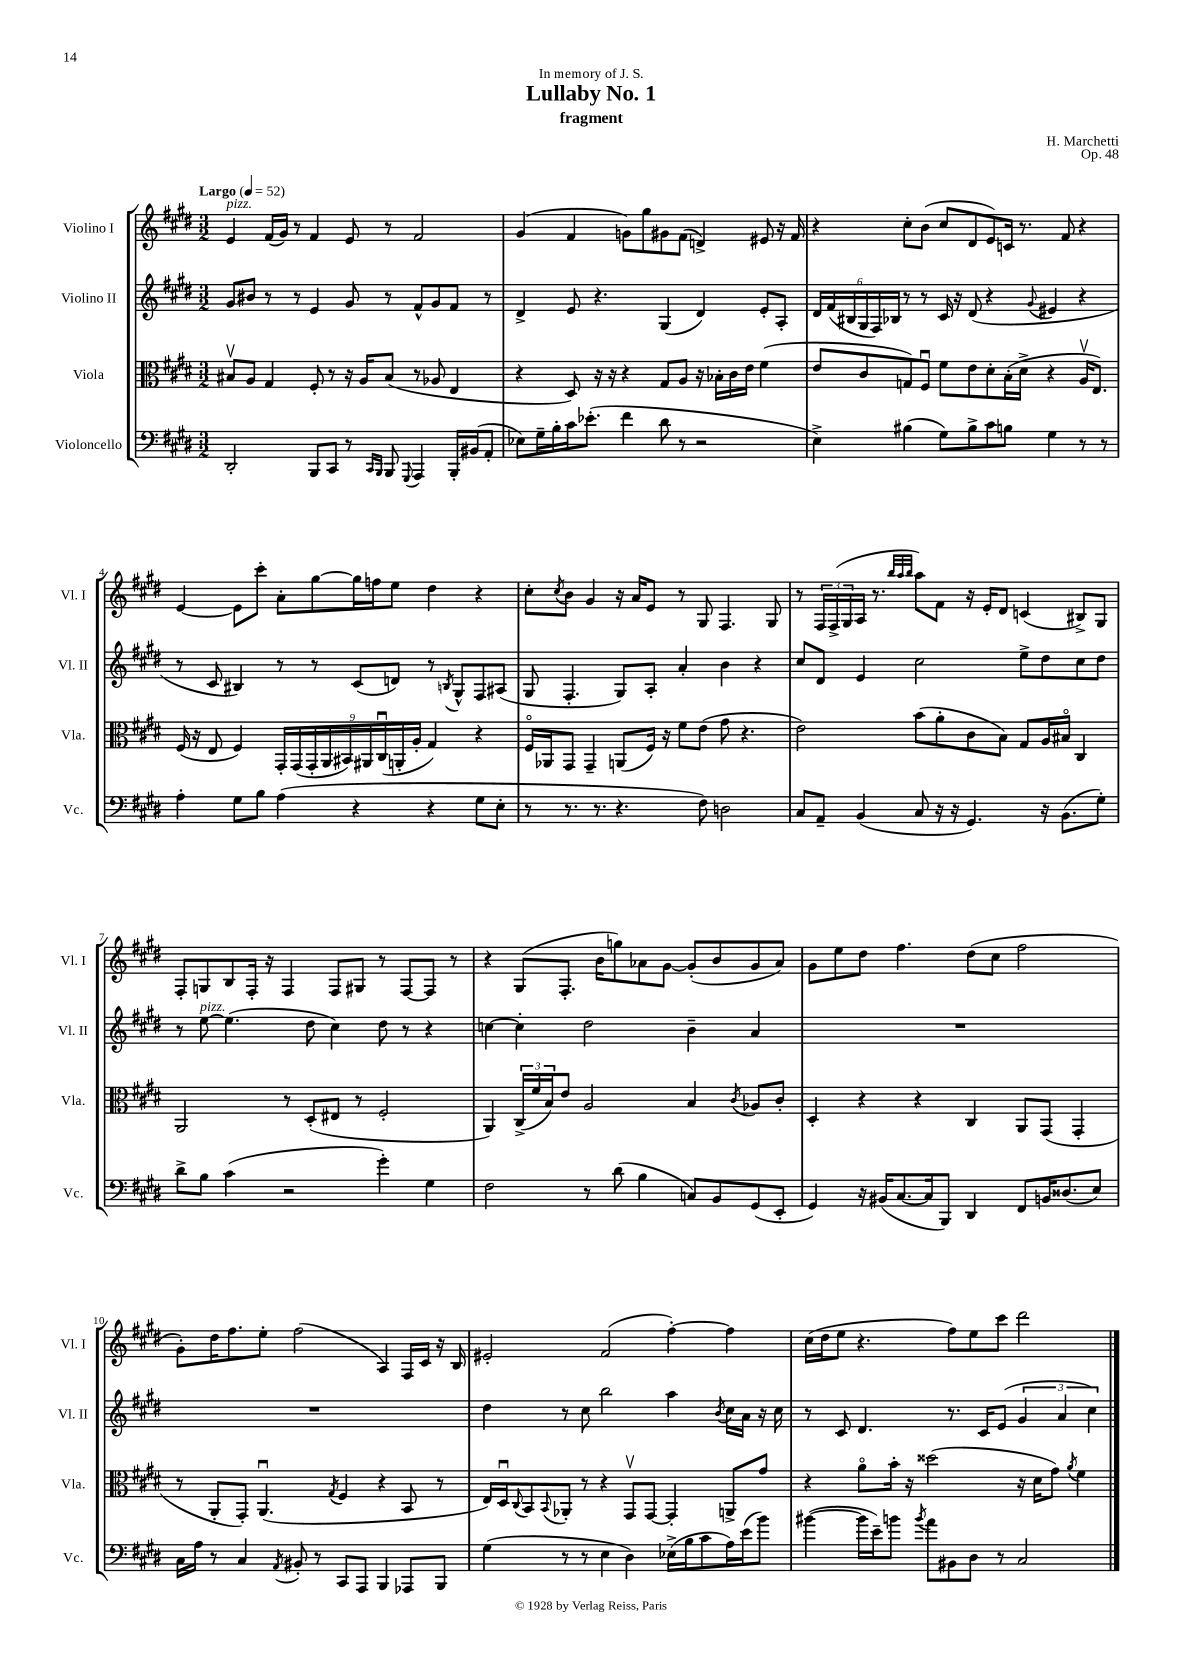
\header { title = "Lullaby No. 1" composer = "H. Marchetti" subtitle = "fragment" dedication = "In memory of J. S." opus = "Op. 48" }
<<
\new StaffGroup <<
\new Staff = "s0" \with { instrumentName = "Violino I" shortInstrumentName = "Vl. I" } {
    \clef treble \key e \major \numericTimeSignature \time 3/2 \tempo "Largo" 4 = 52
    e'4^\markup { \italic "pizz." } fis'16( gis'16) r8 fis'4 e'8 r8 fis'2 |
    gis'4( fis'4 g'8) gis''8 gis'8 fis'8( d'4->) eis'8 r16 fis'16 |
    r4 cis''8-. b'8( cis''8 dis'8 e'8) c'16 r8. fis'8 r4 |
    e'4~ e'8 cis'''8-. a'8-. gis''8~ gis''16 f''16 e''8 dis''4 r4 |
    cis''8-. \acciaccatura { cis''8 } b'8 gis'4 r16 a'16 e'8 r8 gis8 fis4. gis8 |
    r8 \tuplet 3/2 { fis16 fis16->( gis16 } a16 r8. \grace { b''32 a''32 b''32 } a''8) fis'8 r16 e'16-. dis'8 c'4( bis8->) gis8 |
    fis8-. g8 b8 fis16-. r16 fis4 fis8 gis8 r8 fis8~ fis8 r8 |
    r4 gis8( fis8.-. b'16 g''8) aes'8 gis'8~ gis'8-.( b'8 gis'8 aes'8) |
    gis'8 e''8 dis''8 fis''4. dis''8( cis''8 fis''2 |
    gis'8-.) dis''16 fis''8. e''8-. fis''2( a4) fis16 cis'16 r16 b16 |
    eis'2-. fis'2( fis''4~-.) fis''4 |
    cis''16( dis''16 e''8 r4. fis''8) e''8 cis'''8 dis'''2 \bar "|." |
}
\new Staff = "s1" \with { instrumentName = "Violino II" shortInstrumentName = "Vl. II" } {
    \clef treble \key e \major \numericTimeSignature \time 3/2
    gis'8 bis'8 r8 r8 e'4 gis'8 r8 fis'8-^ gis'8 fis'8 r8 |
    dis'4-> e'8 r4. gis4( dis'4) e'8-. a8-. |
    \tuplet 6/4 { dis'16 fis'16( bis16 gis16 fis16) bes16 } r8 r8 cis'16 r16 dis'8( r4 \appoggiatura { gis'8 } eis'4 r4 |
    r8 cis'8 bis4) r8 r8 cis'8( d'8) r8 \acciaccatura { b8 } gis8-^ fis8 ais8( |
    gis8 fis4.-. gis8) a8-. a'4-. b'4 r4 |
    cis''8 dis'8 e'4 cis''2 e''8-> dis''8 cis''8 dis''8 |
    r8 e''8~^\markup { \italic "pizz." } e''4.( dis''8 cis''4) dis''8 r8 r4 |
    c''4~ c''4-. dis''2 b'4-- a'4 |
    R1. |
    R1. |
    dis''4 r8 cis''8 b''2 a''4 \acciaccatura { b'8 } cis''16 a'16 r16 cis''16 |
    r8 cis'8 dis'4. r8. cis'16 e'8( \tuplet 3/2 { gis'4 a'4 cis''4) } \bar "|." |
}
\new Staff = "s2" \with { instrumentName = "Viola" shortInstrumentName = "Vla." } {
    \clef alto \key e \major \numericTimeSignature \time 3/2
    bis8\upbow a8 gis4 fis8-. r8 r16 a16 bis8( r8 aes8 e4 |
    r4 dis8) r16 r16 r4 gis8 a8 r16 bes16-. cis'16 e'16 fis'4( |
    e'8 cis'8 g8) fis8\downbow fis'8 e'8 dis'8-. b16-.( dis'16-> r4 a16\upbow e8.) |
    fis16( r16 e8 fis4) \tuplet 9/8 { gis,16-. gis,16( gis,16-. a,16 bis,16) ais,16 cis16\downbow( a,16-. a16-. } gis4) r4 |
    fis16\flageolet aes,16 gis,8 gis,4-- a,8( fis16) r16 fis'8 e'8( gis'8 r4. |
    e'2) b'8( a'8-. cis'8 b8) gis8 a16 bis16\flageolet cis4 |
    a,2 r8 dis8-.( eis8 r8 fis2-. |
    a,4) \tuplet 3/2 { cis16->( fis'16 b16) } e'8 a2 b4 \acciaccatura { cis'8 } aes8 cis'8-. |
    dis4-. r4 r4 cis4 a,8 gis,8( gis,4-. |
    r8 a,8-. gis,8-.) a,4.\downbow( \acciaccatura { gis8 } fis4 r4 b,8 r8 |
    e16) dis16\downbow \appoggiatura { cis8 } b,8 \appoggiatura { b,8 } aes,8-. r8 r4 gis,8\upbow gis,8~ gis,4-. a,8-> gis'8 |
    r4 a'8\flageolet b'16-. r16 disis''2( r16 dis'16 gis'8) \acciaccatura { a'8 } fis'4 \bar "|." |
}
\new Staff = "s3" \with { instrumentName = "Violoncello" shortInstrumentName = "Vc." } {
    \clef bass \key e \major \numericTimeSignature \time 3/2
    dis,2-. b,,8 cis,8 r8 \grace { cis,16 b,,16 } b,,8 \appoggiatura { gis,,8 } a,,4 b,,16-. bis,16( a,8-. |
    ees8) gis16-- b16-. cis'16 ees'8.-.( fis'4 dis'8 r8 r2 |
    e4->) bis4( gis8) bis8-> cis'8 b8 gis4 r8 r8 |
    a4-. gis8 b8 a4( r4 r4 gis8 e8-. |
    r8 r8. r8. r4. fis8) d2 |
    cis8 a,8-- b,4( cis8 r16 r16 gis,4.) r16 b,8.( gis8-.) |
    dis'8-> b8 cis'4( r2 gis'4-.) gis4 |
    fis2 r8 dis'8( b4 c8) b,8 gis,8( e,8-. |
    gis,4) r16 bis,16( cis8.~ cis16 b,,8) dis,4 fis,8 b,16 disis8.( e8) |
    cis16 a16 r8 cis4 \acciaccatura { a,8 } bis,8-. r8 cis,8 a,,8 b,,4 aes,,8 b,,8 |
    gis4( r8 r8 e4 dis4) ees16->( b16 cis'8 a16) e'16( b'8) |
    bis'4~( bis'16 e'16--) b'8 \acciaccatura { b'8 } a'8 bis,8 dis8 r8 cis2 \bar "|." |
}
>>
>>
